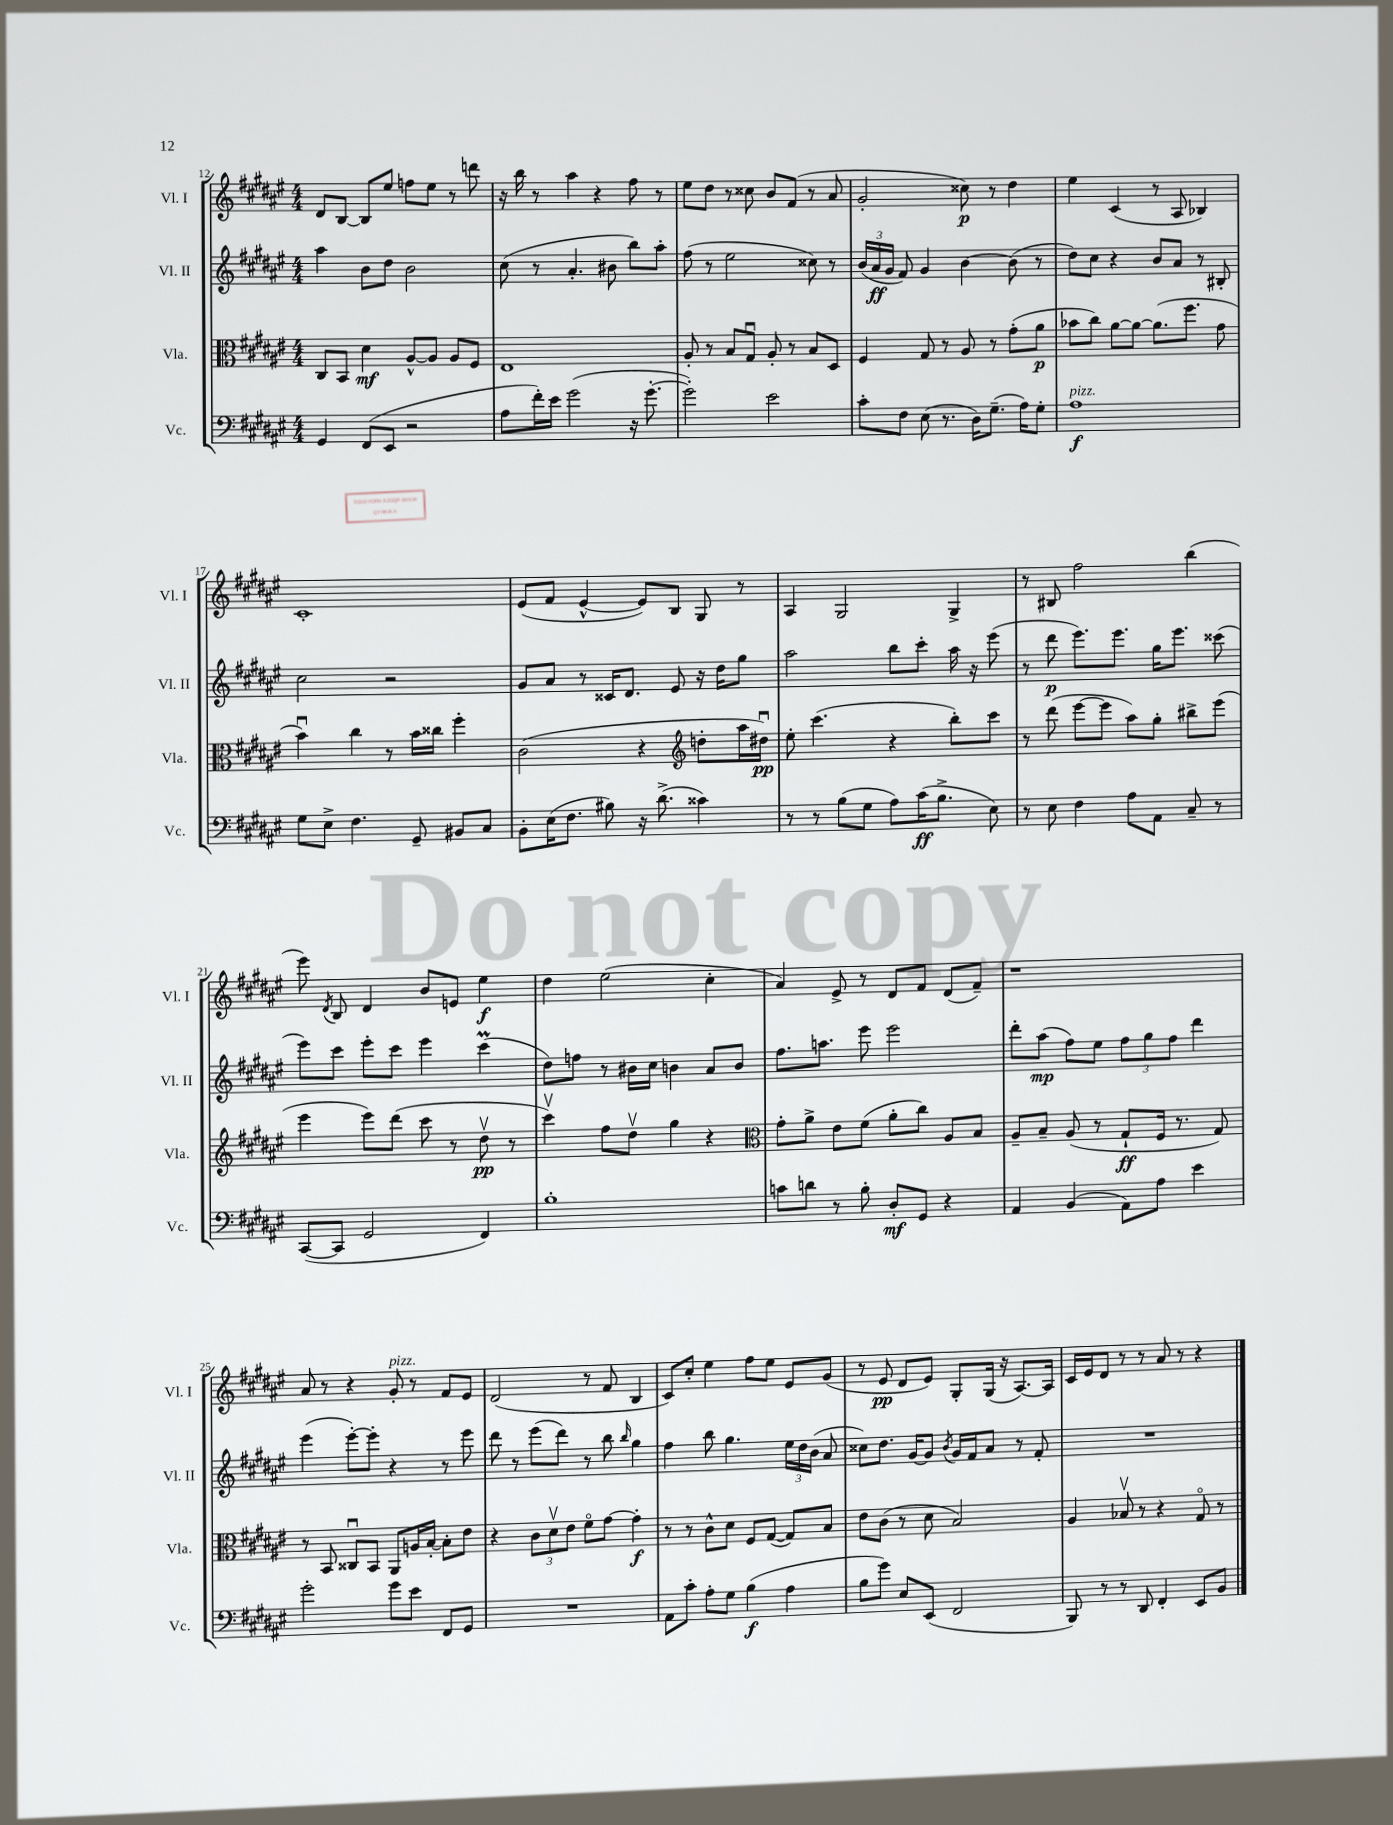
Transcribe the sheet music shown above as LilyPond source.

<<
\new StaffGroup <<
\new Staff = "s0" \with { instrumentName = "Vl. I" shortInstrumentName = "Vl. I" } {
    \clef treble \key fis \major \numericTimeSignature \time 4/4
    \autoBeamOff dis'8[ b8]~ b8[ eis''8] f''8[ eis''8] r8 d'''8 |
    r16 b''16 r8 ais''4 r4 fis''8 r8 |
    eis''8[ dis''8] r8 cisis''8 b'8[ fis'8]( r8 ais'8 |
    gis'2-. cisis''8\p) r8 dis''4 |
    eis''4 cis'4( r8 ais8 bes4) |
    cis'1-. |
    eis'8[( fis'8] eis'4~-^ eis'8[) b8] gis8 r8 |
    ais4 gis2 gis4-> |
    r8 bis8 fis''2 b''4( |
    eis'''8) \acciaccatura { dis'8 } b8 dis'4 b'8[ e'8] eis''4\f |
    dis''4 eis''2( cis''4-. |
    ais'4) eis'8-> r8 dis'8[ fis'8] dis'8[( fis'8]--) |
    r1 |
    ais'8 r8 r4 gis'8-.^\markup { \italic "pizz." } r8 fis'8[ eis'8] |
    dis'2( r8 fis'8 b4 |
    cis'8[) cis''8]-. eis''4 fis''8[ eis''8] eis'8[ gis'8]( |
    r8 eis'8\pp dis'8[ eis'8]) gis8[-. gis16]( r16 ais8.[~) ais16] |
    cis'16[ eis'16 dis'8] r8 r8 ais'8 r8 r4 \bar "|." |
}
\new Staff = "s1" \with { instrumentName = "Vl. II" shortInstrumentName = "Vl. II" } {
    \clef treble \key fis \major \numericTimeSignature \time 4/4
    \autoBeamOff ais''4 b'8[ dis''8] b'2 |
    cis''8( r8 ais'4.-. bis'8 b''8[) ais''8]-. |
    fis''8( r8 eis''2 cisis''8) r8 |
    \tuplet 3/2 { b'16[( ais'16\ff gis'16] } fis'8) gis'4 b'4~ b'8( r8 |
    dis''8[) cis''8] r4 b'8[ ais'8] r8 bis8-. |
    cis''2 r2 |
    gis'8[ ais'8] r8 cisis'16[ dis'8.] eis'8 r16 dis''16[ gis''8] |
    ais''2 b''8[ cis'''8]-. ais''16 r16 eis'''8( |
    r8 dis'''8\p eis'''8.[) eis'''8.] gis''16[ eis'''8.] cisis'''8( |
    eis'''8[) cis'''8] eis'''8[-. cis'''8] eis'''4 cis'''4\prall( |
    dis''8[) f''8] r8 bis'16[ cis''16] b'4 ais'8[ b'8] |
    fis''8.[ a''8.] eis'''8 eis'''2 |
    dis'''8[-. ais''8]\mp( fis''8[) eis''8] \tuplet 3/2 { fis''8[ gis''8 fis''8] } dis'''4 |
    eis'''4( eis'''8[~-.) eis'''8]-. r4 r8 eis'''8 |
    dis'''8 r8 eis'''8[( dis'''8]) r8 b''8 \grace { b''16 } gis''4 |
    fis''4 b''8 gis''4. \tuplet 3/2 { eis''16[ dis''16 b'16]( } ais'8 |
    cisis''8[) dis''8.] gis'16[~ gis'8] \acciaccatura { b'8 } gis'16[ fis'16 ais'8] r8 fis'8-. |
    R1 \bar "|." |
}
\new Staff = "s2" \with { instrumentName = "Vla." shortInstrumentName = "Vla." } {
    \clef alto \key fis \major \numericTimeSignature \time 4/4
    \autoBeamOff cis8[ b,8] dis'4\mf ais8[~-^ ais8] ais8[ fis8] |
    eis1 |
    ais8-. r8 b8[ gis8]\downbow ais8-. r8 b8[ dis8] |
    fis4 gis8 r8 ais8 r8 gis'8[-.( ais'8]\p |
    bes'8[ cis''8]) ais'8[~ ais'8]~ ais'8.[( fis''8.] gis'8 |
    b'4\downbow) cis''4 r8 b'16[ cisis''16] fis''4-. |
    cis'2( r4 \clef treble d''8[-. ais''16 dis''16]\downbow\pp) |
    eis''8-. cis'''4.( r4 b''8[-.) cis'''8] |
    r8 dis'''8( eis'''8[~ eis'''8] ais''8[) gis''8]-. bis''8[-> eis'''8]( |
    eis'''4 eis'''8[) dis'''8]( cis'''8 r8 dis''8\upbow\pp r8 |
    cis'''4\upbow) fis''8[ dis''8]\upbow gis''4 r4 |
    \clef alto gis'8[-. ais'8]-> eis'8[ fis'8]( ais'8[-. cis''8]) ais8[ b8] |
    ais8[-- b8]-- ais8( r8 gis8[-!\ff fis16] r8. gis8) |
    r8 b,8 cisis8[\downbow b,8] ais,8[ a16 b16]~-. b8[-. eis'8] |
    r4 \tuplet 3/2 { cis'8[ dis'8\upbow eis'8] } fis'8[\flageolet gis'8]~ gis'4-.\f |
    r8 r8 cis'8[-^ dis'8] fis8[ gis8]~( gis8[) b8] |
    eis'8[ cis'8]( r8 dis'8 b2) |
    ais4 bes8\upbow r8 r4 gis8\flageolet r8 \bar "|." |
}
\new Staff = "s3" \with { instrumentName = "Vc." shortInstrumentName = "Vc." } {
    \clef bass \key fis \major \numericTimeSignature \time 4/4
    \autoBeamOff gis,4 fis,8[( eis,8] r2 |
    ais8[ fis'16-.) eis'16] gis'2( r16 gis'8.~-. |
    gis'2-.) eis'2 |
    cis'8[-. fis8] eis8( r8. dis16[) gis8.]--( ais16[) gis8]-. |
    ais1\f^\markup { \italic "pizz." } |
    gis8[ eis8]-> fis4. gis,8-- bis,8[ cis8] |
    b,8[-. eis16( fis8.] bis8) r16 dis'8.->( cisis'4) |
    r8 r8 b8[( gis8] ais8[) cis'16\ff( b8.]-> eis8) |
    r8 eis8 fis4 ais8[ ais,8] cis8-- r8 |
    cis,8[~( cis,8] gis,2 fis,4) |
    b1-. |
    c'8[ d'8] r8 b8-. dis8[-.\mf gis,8] r4 |
    ais,4 b,4( ais,8[) ais8] eis'4 |
    gis'2-. gis'8[ eis'8] fis,8[ gis,8] |
    R1 |
    ais,8[ cis'8]-. ais8[-. gis8] b4\f( ais4 |
    b8[ gis'8]) eis8[ eis,8]( fis,2 |
    b,,8) r8 r8 dis,8 fis,4-. eis,8[ b,8] \bar "|." |
}
>>
>>
\layout { \context { \Score currentBarNumber = #12 } }
